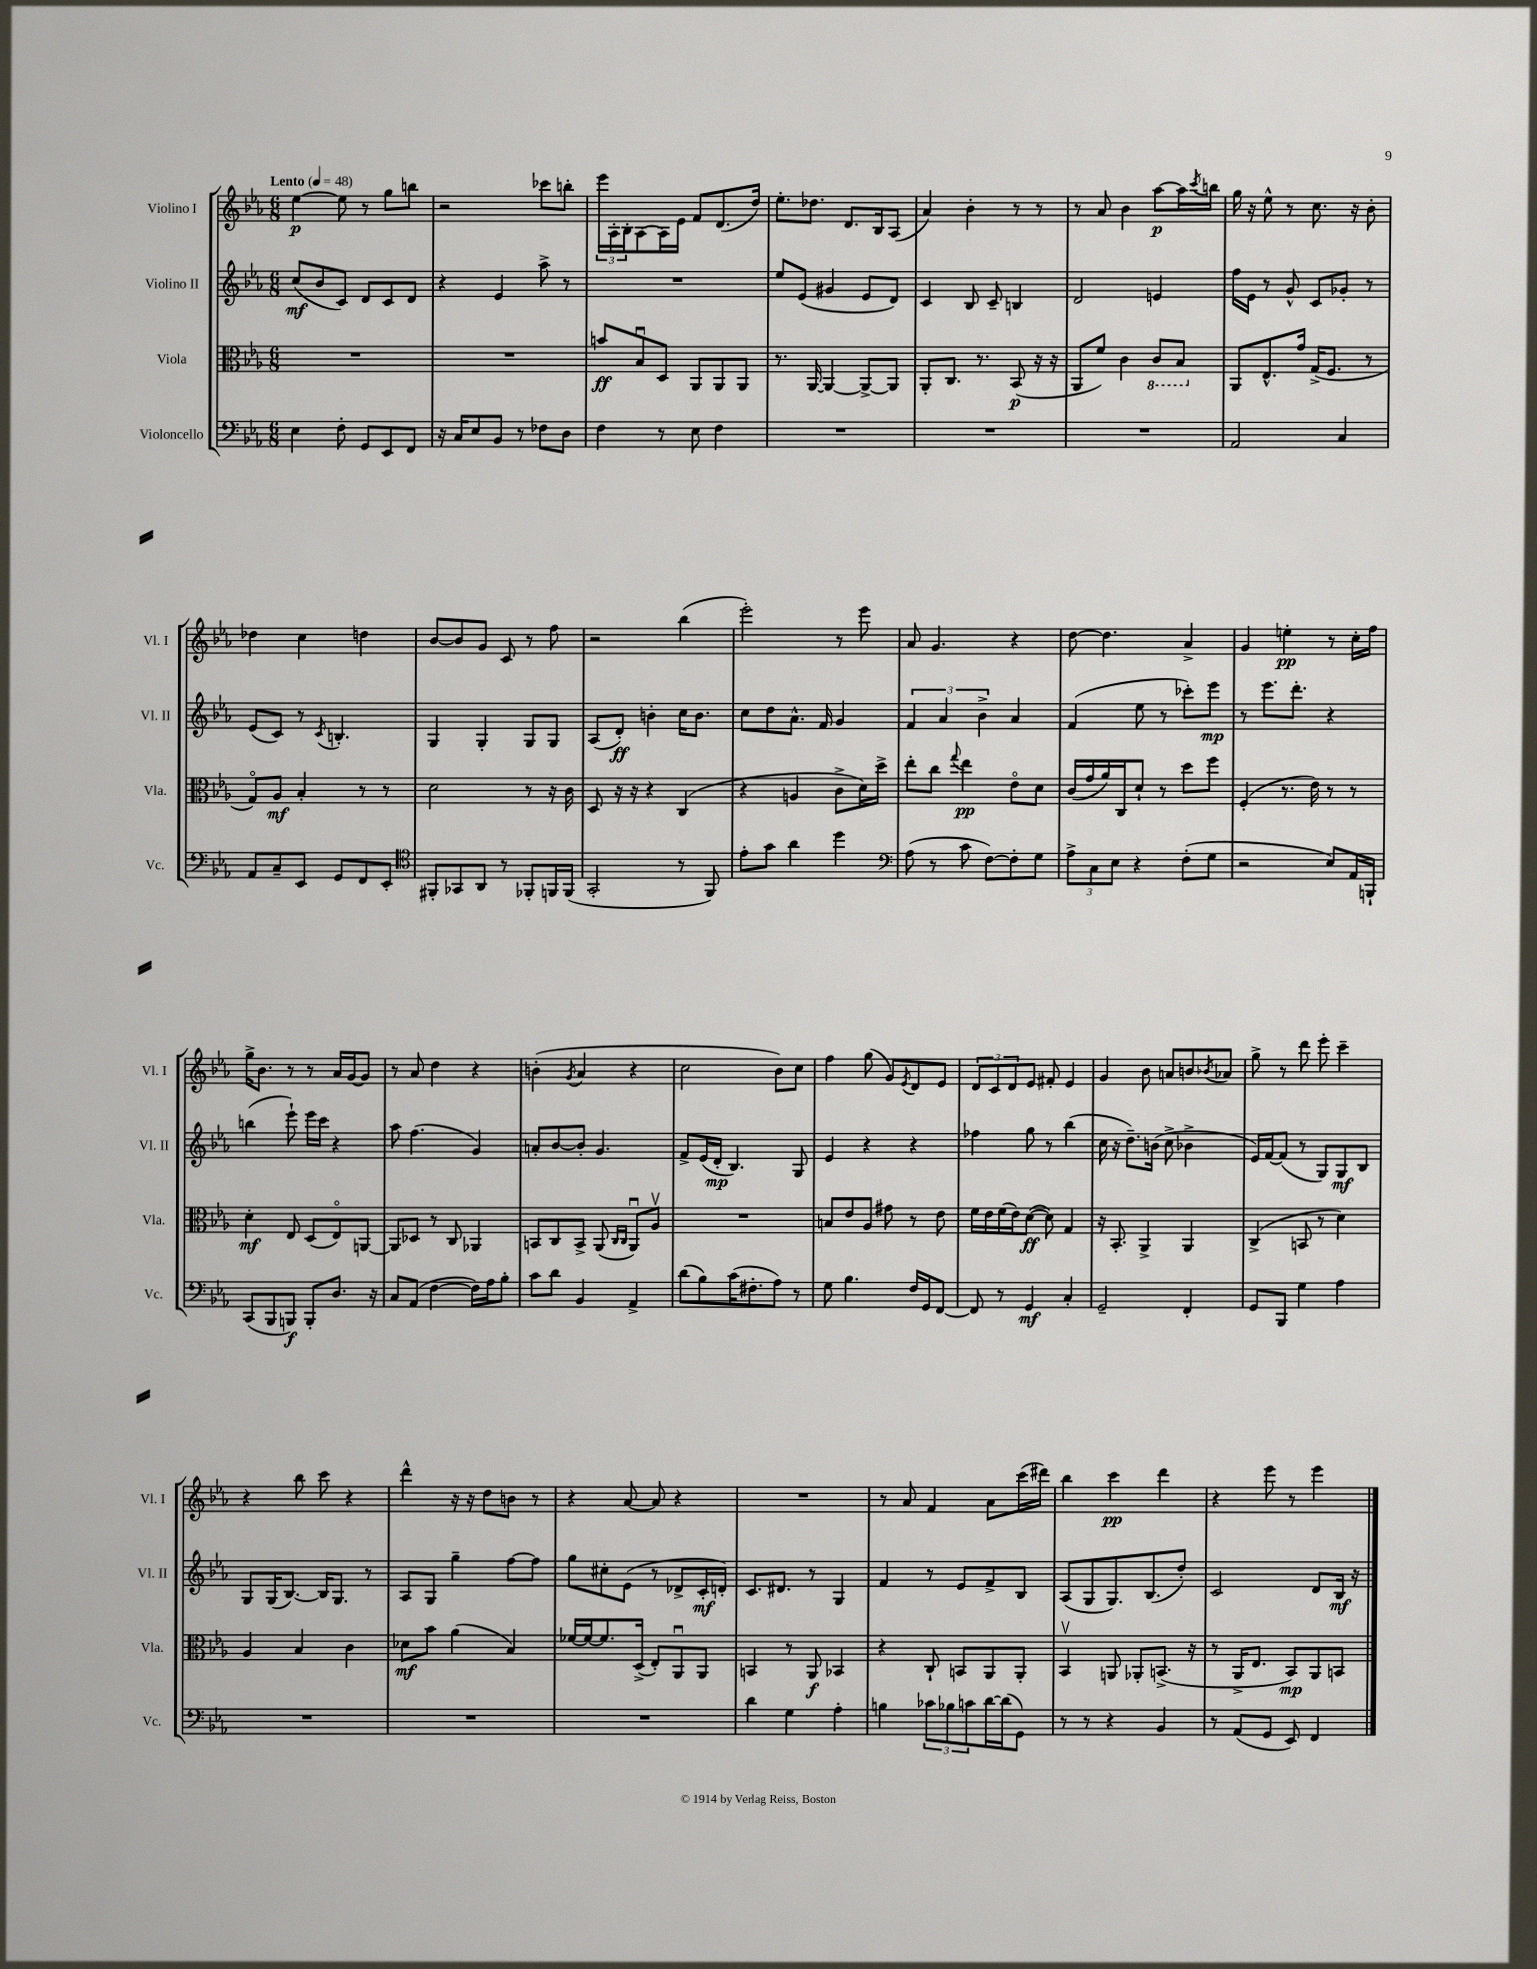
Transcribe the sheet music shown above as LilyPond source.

<<
\new StaffGroup <<
\new Staff = "s0" \with { instrumentName = "Violino I" shortInstrumentName = "Vl. I" } {
    \clef treble \key ees \major \numericTimeSignature \time 6/8 \tempo "Lento" 4 = 48
    ees''4~\p ees''8 r8 g''8 b''8 |
    r2 ces'''8 b''8-. |
    \tuplet 3/2 { ees'''16 aes16-. bes16-. } aes8~ aes16 ees'16 f'8 d'8.( d''16) |
    ees''8.-. des''8. d'8. bes16 aes8( |
    aes'4) bes'4-. r8 r8 |
    r8 aes'8 bes'4 aes''8~\p aes''16 \acciaccatura { c'''8 } b''16 |
    g''16 r16 ees''8-^ r8 c''8. r16 bes'8-. |
    des''4 c''4 d''4 |
    bes'8~ bes'8 g'8 c'8 r8 f''8 |
    r2 bes''4( |
    ees'''2-.) r8 ees'''8 |
    aes'8 g'4. r4 |
    d''8~ d''4. aes'4-> |
    g'4 e''4-.\pp r8 c''16-. f''16 |
    g''16-> bes'8. r8 r8 aes'16 g'16~ g'8 |
    r8 aes'8 d''4 r4 |
    b'4-.( \acciaccatura { g'8 } aes'4 r4 |
    c''2 bes'8) c''8 |
    f''4 g''8( g'8) \acciaccatura { ees'8 } d'8 ees'8 |
    \tuplet 3/2 { d'8 c'8 d'8 } ees'8 fis'8-. ees'4 |
    g'4 bes'8 a'8 b'8 \acciaccatura { bes'8 } aes'8 |
    g''8-> r8 d'''8 ees'''8-. c'''4-- |
    r4 bes''8 c'''8 r4 |
    d'''4-^ r16 r16 d''8 b'8 r8 |
    r4 aes'8~ aes'8 r4 |
    R2. |
    r8 aes'8 f'4 aes'8 c'''16( dis'''16) |
    bes''4 c'''4\pp d'''4 |
    r4 ees'''8 r8 ees'''4 \bar "|." |
}
\new Staff = "s1" \with { instrumentName = "Violino II" shortInstrumentName = "Vl. II" } {
    \clef treble \key ees \major \numericTimeSignature \time 6/8
    c''8\mf( bes'8 c'8) d'8 c'8 d'8 |
    r4 ees'4 aes''8-> r8 |
    R2. |
    ees''8 ees'8( gis'4 ees'8 d'8) |
    c'4 bes8 c'8-- b4 |
    d'2 e'4 |
    f''16 ees'16 r8 g'8-^ c'8 ges'8-. r8 |
    ees'8( c'8) r8 \acciaccatura { c'8 } b4.-. |
    g4 g4-. g8 g8 |
    aes8( d'8-.\ff) b'4-. c''16 b'8. |
    c''8 d''8 aes'8.-^ f'16 g'4 |
    \tuplet 3/2 { f'4 aes'4 bes'4-> } aes'4 |
    f'4( ees''8 r8 ces'''8-.) ees'''8\mp |
    r8 ees'''8. d'''8.-. r4 |
    b''4( ees'''8-!) ees'''16 c'''16 r4 |
    aes''8 f''4.( g'4) |
    a'8-. bes'8~ bes'8-. g'4. |
    f'8-> ees'16( d'16-.\mp bes4.) g8 |
    ees'4 r4 r4 |
    fes''4 g''8 r8 bes''4( |
    c''16 r16 d''8.--) b'16( c''8-> bes'4-> |
    ees'16) f'16~ f'8( r8 g8) g8\mf bes8 |
    g8 g16( bes8.~) bes16 g8. r8 |
    aes8 g8 g''4-- f''8~ f''8 |
    g''8 cis''8-. ees'8( r8 des'8-> c'16-.\mf d'16-.) |
    c'8. dis'8. r8 g4 |
    f'4 r8 ees'8 f'8-> bes8 |
    aes8( g8 g8.) bes8.( d''8-.) |
    c'2 d'8 bes16\mf r16 \bar "|." |
}
\new Staff = "s2" \with { instrumentName = "Viola" shortInstrumentName = "Vla." } {
    \clef alto \key ees \major \numericTimeSignature \time 6/8
    R2. |
    R2. |
    b'8\ff bes8\downbow d8 aes,8 aes,8 aes,8 |
    r8. aes,16~ aes,4~ aes,8~-> aes,8 |
    aes,8-. c8. r8. bes,8\p( r16 r16 |
    aes,8 f'8) c'4 \ottava #-1 c8 bes,8 \ottava #0 |
    aes,8 ees8.-^ g'16 g16->( f8. r8 |
    g8\flageolet) aes8\mf bes4-. r8 r8 |
    d'2 r8 r16 c'16 |
    d8 r16 r16 r4 c4( |
    r4 a4 c'8-> d'16) d''16-> |
    ees''8-. c''8 \appoggiatura { g''8 } ees''4\pp ees'8\flageolet d'8 |
    c'16( g'16 aes'16) c16 d'8-! r8 d''8 f''8 |
    f4-.( r8. ees'16) r8 r8 |
    d'4-.\mf ees8 d8( ees8\flageolet) a,8~ |
    a,8 des8 r8 c8 aes,4 |
    b,8 c8 b,8-> aes,8( \grace { c16 c16 } aes,8\downbow) aes8\upbow |
    R2. |
    b8 ees'8 aes8 gis'8 r8 ees'8 |
    f'16 ees'16 f'16( ees'16) d'8~\ff( d'8) g4 |
    r16 bes,8.-. aes,4-> aes,4 |
    c4->( b,8 r8 d'4) |
    aes4 bes4 c'4 |
    des'8\mf bes'8 aes'4( bes4) |
    fes'16~ fes'16~ fes'8. d16->( ees8-.) aes,8\downbow aes,8 |
    b,4 r8 aes,8\f bes,4 |
    r4 c8-! b,8 aes,8 aes,8-. |
    bes,4\upbow a,8 aes,8-. b,8.->( r16 |
    r8 aes,16-> ees8. bes,8\mp) aes,8 b,8 \bar "|." |
}
\new Staff = "s3" \with { instrumentName = "Violoncello" shortInstrumentName = "Vc." } {
    \clef bass \key ees \major \numericTimeSignature \time 6/8
    ees4 f8-. g,8 ees,8 f,8 |
    r16 c16 ees8 bes,8 r8 fes8 d8 |
    f4 r8 ees8 f4 |
    R2. |
    R2. |
    R2. |
    aes,2 c4 |
    aes,8 c8-- ees,8 g,8 f,8 ees,8-. |
    \clef tenor fis,8-. ges,8 aes,8 r8 fes,8-. f,16 f,16( |
    g,2-. r8 f,8) |
    ees'8-. g'8 aes'4 d''4 |
    \clef bass aes8( r8 c'8 f8~) f8-. g8 |
    \tuplet 3/2 { aes8-> c8 ees8 } r4 f8-.( g8 |
    r2 ees8) aes,16 b,,16-! |
    c,8( bes,,8 b,,8\f) b,,8-. d8. r16 |
    c8 aes,8( f4~ f16) aes16 bes8-. |
    c'8 d'8 bes,4 aes,4-> |
    d'8( bes8) c'16( fis8.-. aes8) r8 |
    g8 bes4. f16 g,16 f,8~ |
    f,8 r8 g,4\mf c4-. |
    g,2-- f,4-. |
    g,8 bes,,8 g4 aes4 |
    R2. |
    R2. |
    R2. |
    d'4 g4 aes4-. |
    b4 \tuplet 3/2 { ces'8 bes8 c'8 } d'16~ d'16( g,8) |
    r8 r8 r4 bes,4 |
    r8 aes,8( g,8 ees,8) f,4 \bar "|." |
}
>>
>>
\layout { \context { \Score \remove "Bar_number_engraver" } }
